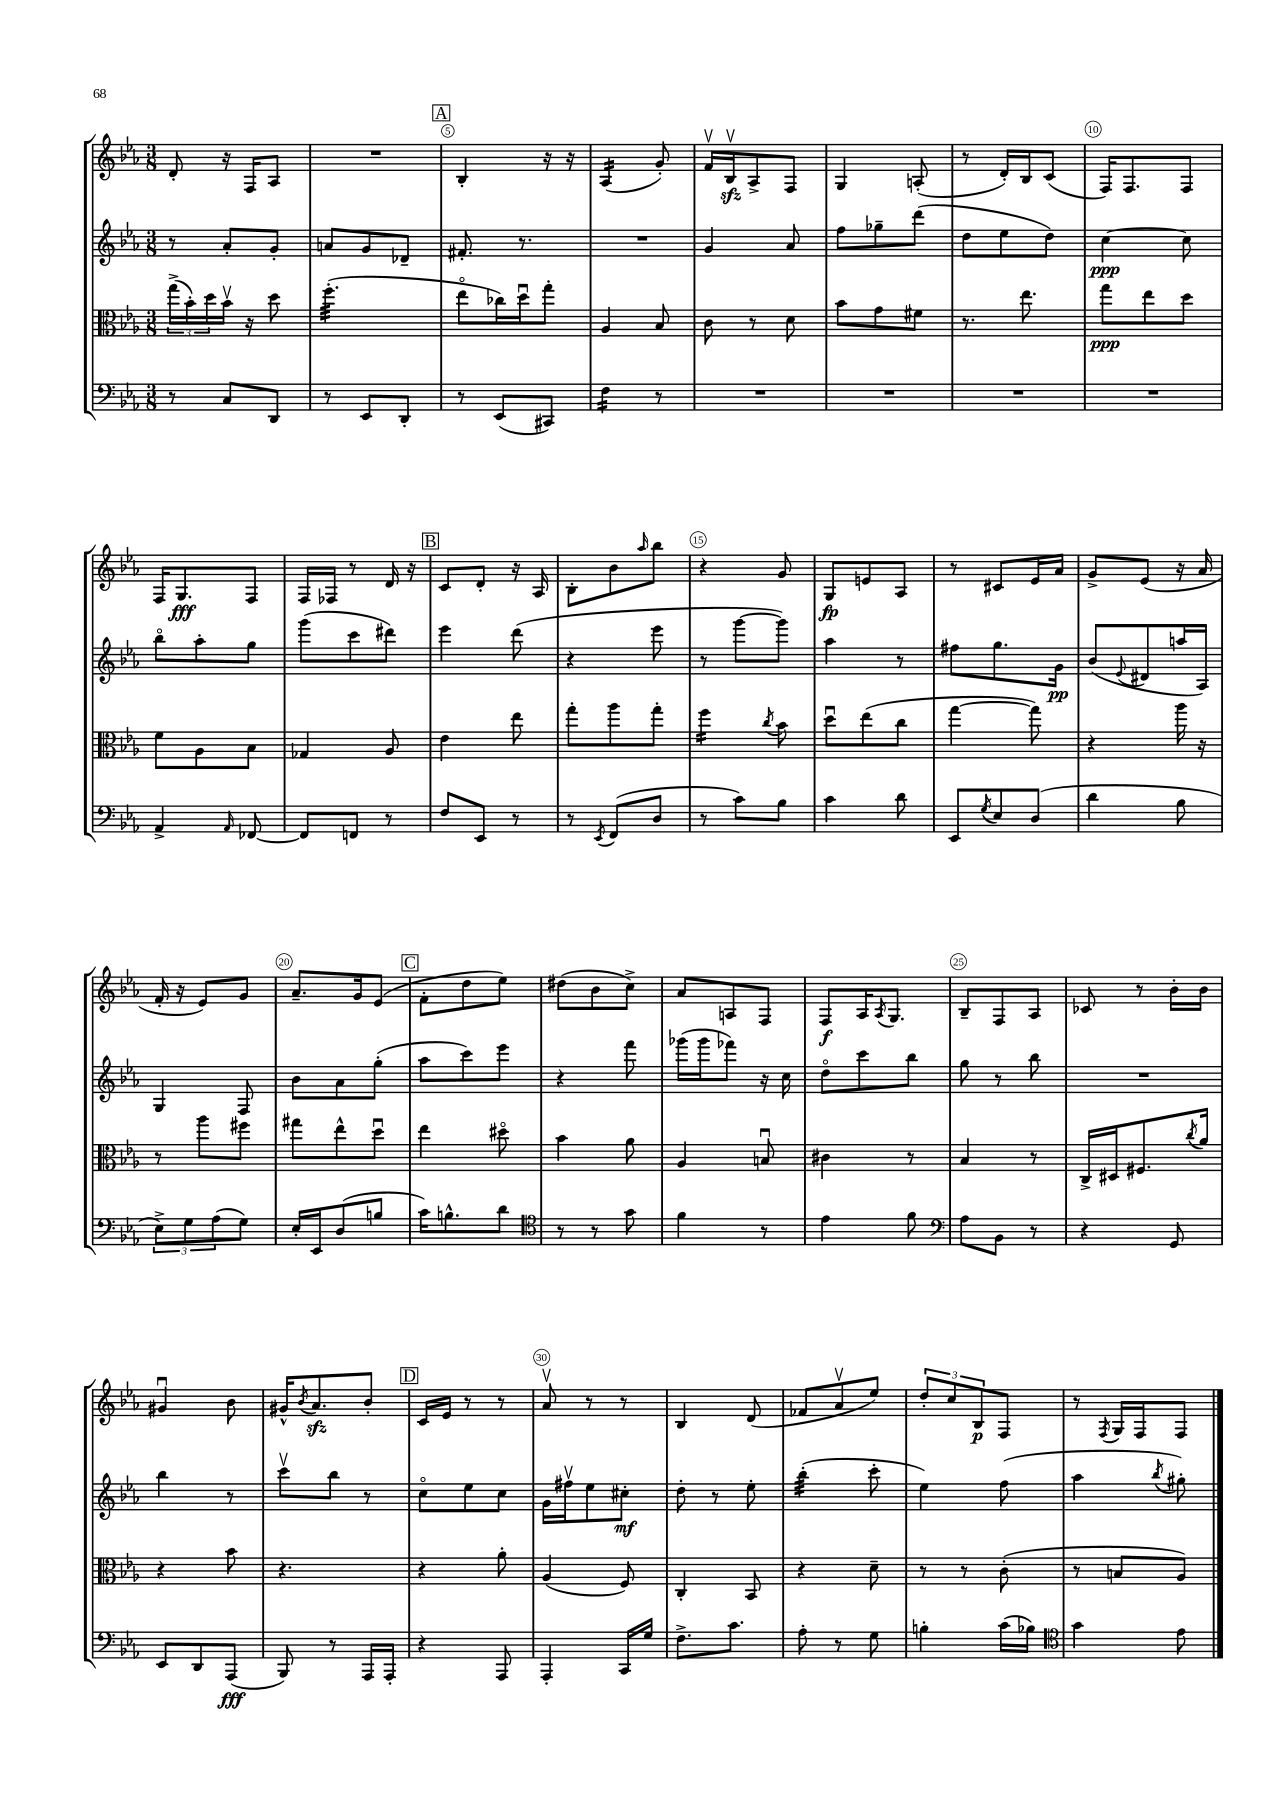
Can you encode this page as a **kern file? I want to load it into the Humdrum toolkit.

**kern	**kern	**kern	**kern
*staff4	*staff3	*staff2	*staff1
*clefF4	*clefC3	*clefG2	*clefG2
*k[b-e-a-]	*k[b-e-a-]	*k[b-e-a-]	*k[b-e-a-]
*M3/8	*M3/8	*M3/8	*M3/8
8r	(24gg^	8r	8d'
.	24b-')	.	.
.	24dd	.	.
8C	16b-v	8a-'	16r
.	16r	.	16F
8DD	8dd	8g'	8A-
=	=	=	=
8r	(4.ff'	8a	4.r
8EE-	.	8g	.
8DD'	.	8d-~	.
=	=	=	=
8r	8ee-o	8.f#'	4B-'
(8EE-	16cc-)	.	.
.	16ddu	8.r	.
8CC#)	8gg'	.	16r
.	.	.	16r
=	=	=	=
4F	4A-	4.r	(4A-
8r	8B-	.	8g')
=	=	=	=
4.r	8c	4g	16fv
.	.	.	16B-v
.	8r	.	8A-^
.	8d	8a-	8F
=	=	=	=
4.r	8b-	8ff	4G
.	8g	8gg-~	.
.	8f#	(8ddd	(8A'
=	=	=	=
4.r	8.r	8dd	8r
.	.	8ee-	16d')
.	8.ee-	.	16B-
.	.	8dd)	(8c
=	=	=	=
4.r	8gg	[4cc	16F)
.	.	.	8.F
.	8ee-	.	.
.	8dd	8cc]	8F
=	=	=	=
4AA-^	8f	8bb-o	16F
.	.	.	8.G
.	8A-	8aa-'	.
16qqAA-	.	.	.
[8FF-	8B-	8gg	8F
=	=	=	=
8FF-]	4G-	(8ggg	16F
.	.	.	16F-
8FF	.	8ccc	8r
8r	8A-	8ddd#)	16d
.	.	.	16r
=	=	=	=
8F	4e-	4eee-	8c
8EE-	.	.	8d'
8r	8ee-	(8ddd	16r
.	.	.	16A-
=	=	=	=
8r	8gg'	4r	8B-'
8qEE-	.	.	.
(8FF	8aa-	.	8b-
.	.	.	16qqaa-
8D	8gg'	8eee-	8bb-
=	=	=	=
8r	4ff	8r	4r
8c)	.	[8ggg	.
.	8qcc	.	.
8B-	8b-	8ggg])	8g
=	=	=	=
4c	8ddu	4aa-	8G
.	(8ee-	.	8e
8d	8cc	8r	8A-
=	=	=	=
8EE-	[4gg	8ff#	8r
8qG	.	.	.
8E-	.	8.gg	8c#
(8D	8gg])	.	16e-
.	.	16g	16a-
=	=	=	=
4d	4r	(8b-	8g^
.	.	8qqe-	.
.	.	8d#	(8e-
8B-	16aa-	16aa	16r
.	16r	16A-)	16a-
=	=	=	=
12E-^)	8r	4G	16f'
.	.	.	16r
12G	.	.	.
.	8aa-	.	8e-)
(12A-	.	.	.
8G)	8ff#	8F	8g
=	=	=	=
16E-'	8gg#	8b-	8.a-~
16EE-	.	.	.
(8D	8ee-^^	8a-	.
.	.	.	16g
8B	8ddu	(8gg'	(8e-
=	=	=	=
16c)	4ee-	8aa-	8f'
8.B^^	.	.	.
.	.	8ccc)	8dd
8d	8dd#o	8eee-	8ee-)
=	=	=	=
*clefC4	*	*	*
8r	4b-	4r	(8dd#
8r	.	.	8b-
8g	8a-	8fff	8cc^)
=	=	=	=
4f	4A-	(16ggg-	8a-
.	.	16ggg-	.
.	.	8fff-)	8A
8r	8Bu	16r	8F
.	.	16cc	.
=	=	=	=
4e-	4c#	8ddo	8F
.	.	8ccc	16A-
.	.	.	8qA-
.	.	.	8.G
8f	8r	8bb-	.
=	=	=	=
*clefF4	*	*	*
8A-	4B-	8gg	8B-~
8BB-	.	8r	8F
8r	8r	8bb-	8A-
=	=	=	=
4r	16C^	4.r	8c-
.	16D#	.	.
.	8.F#	.	8r
8GG	.	.	16b-'
.	8qcc	.	.
.	16a-	.	16b-
=	=	=	=
8EE-	4r	4bb-	4g#u
8DD	.	.	.
(8AAA-	8b-	8r	8b-
=	=	=	=
8BBB-)	4.r	8cccv	16g#^^
.	.	.	8qb-
.	.	.	8.a-
8r	.	8bb-	.
16AAA-	.	8r	8b-'
16AAA-'	.	.	.
=	=	=	=
4r	4r	8cco	16c
.	.	.	16e-
.	.	8ee-	8r
8AAA-	8a-'	8cc	8r
=	=	=	=
4AAA-'	(4A-	16g	8a-v
.	.	16ff#v	.
.	.	8ee-	8r
16CC	8F)	8cc#'	8r
16G	.	.	.
=	=	=	=
8.F^	4C'	8dd'	4B-
.	.	8r	.
8.c	.	.	.
.	8BB-	8ee-'	(8d
=	=	=	=
8A-'	4r	(4bb-'	8f-
8r	.	.	8a-v
8G	8d~	8ccc'	8ee-)
=	=	=	=
4B'	8r	4ee-)	12dd'
.	.	.	12cc
.	8r	.	.
.	.	.	12B-
(16c	(8c'	(8ff	8F
16B-)	.	.	.
=	=	=	=
*clefC4	*	*	*
4g	8r	4aa-	8r
.	.	.	8qF
.	8B	.	16G
.	.	.	16F
.	.	8qbb-	.
8e-	8A-)	8gg#')	8F
==	==	==	==
*-	*-	*-	*-
